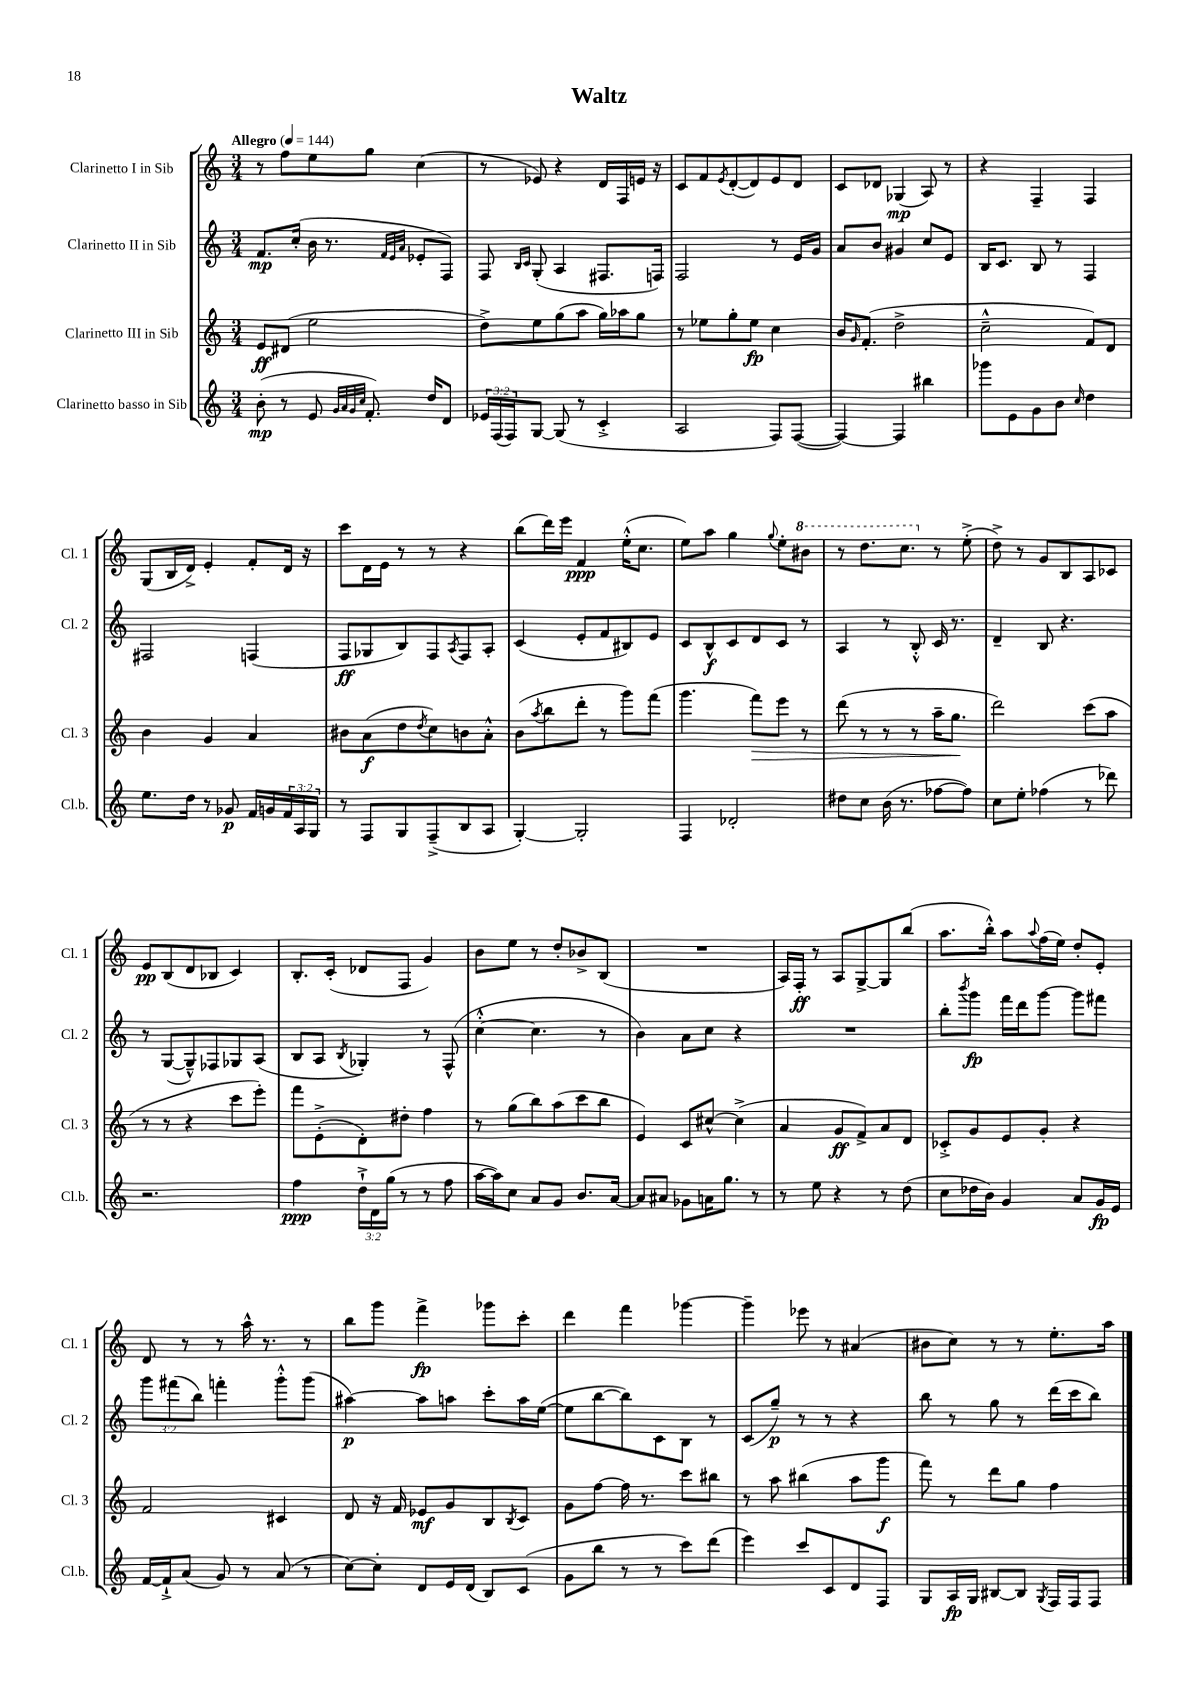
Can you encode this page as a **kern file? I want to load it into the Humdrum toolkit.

**kern	**kern	**kern	**kern
*staff4	*staff3	*staff2	*staff1
*clefG2	*clefG2	*clefG2	*clefG2
*k[]	*k[]	*k[]	*k[]
*M3/4	*M3/4	*M3/4	*M3/4
*MM144	*MM144	*MM144	*MM144
(8b'	8e	8.f	8r
8r	(8d#	.	8ff
.	.	(16cc'	.
8e	2ee	16b	8ee
.	.	8.r	.
32qqg	.	.	.
32qqa	.	.	.
32qqg	.	.	.
32qqcc	.	.	.
8.f')	.	.	8gg
.	.	32qqf	.
.	.	32qqe	.
.	.	32qqa	.
.	.	8e-'	(4cc
16dd	.	.	.
8d	.	8F)	.
=	=	=	=
24e-	8dd^)	8F	8r
(24F	.	.	.
24F)	.	.	.
.	.	16qqB	.
.	.	16qqc	.
[8G	8ee	(8G'	8e-)
(8G]	(8gg	4A	4r
8r	8aa	.	.
4c'^	16gg)	8.F#	16d
.	16aa-	.	16F
.	8gg	.	16e
.	.	16F)	16r
=	=	=	=
2A	8r	2F	8c
.	8ee-	.	8f
.	.	.	8qe
.	8gg'	.	([8d'
.	8ee-	.	8d])
8F)	4cc	8r	8e
([8F	.	16e	8d
.	.	16g	.
=	=	=	=
4F_)	16b	8a	8c
.	16qqg	.	.
.	(8.f'	.	.
.	.	8b	8d-
4F]	2dd^	4g#	(4G-
4bb#	.	8cc	8A)
.	.	8e	8r
=	=	=	=
8ggg-	2cc~^^	16B	4r
.	.	8.c	.
8e	.	.	.
8g	.	8B	4F~
8b	.	8r	.
16qqcc	.	.	.
4dd	8f)	4F	4F
.	8d	.	.
=	=	=	=
8.ee	4b	2F#	(8G
.	.	.	16B
16dd	.	.	16d^)
8r	4g	.	4e'
8g-	.	.	.
16f	4a	(4F	8f'
16g	.	.	.
24f	.	.	16d
24A	.	.	.
.	.	.	16r
24G	.	.	.
=	=	=	=
8r	8b#	8F	8ccc
8F	(8a	8G-	16d
.	.	.	16e
8G	8dd	8B)	8r
.	8qdd	.	.
(8F~^	8cc)	8F	8r
.	.	8qA	.
8B	8b	8F	4r
8A	8a'^^	8A'	.
=	=	=	=
[4G')	(8b	(4c	(8bb
.	8qaa	.	.
.	8bb	.	16ddd)
.	.	.	16eee
2G']	8ddd'	8e'	4f
.	8r	8f	.
.	8ggg)	8B#)	(16ee'^^
.	.	.	8.cc
.	(8fff	8e	.
=	=	=	=
4F	4.ggg	8c	8ee)
.	.	8B^^	8aa
2d-'	.	8c	4gg
.	8fff)	8d	.
.	.	.	8qqgg
.	8eee	8c	8ee'
.	8r	8r	8bb#
=	=	=	=
8dd#	(8ddd	4A	8r
8cc	8r	.	8.ddd
(16b	8r	8r	.
8.r	.	.	8.ccc
.	8r	8B'^^	.
[8ff-	16aa~	16c	8r
.	8.gg	8.r	.
8ff-])	.	.	(8ee'^
=	=	=	=
8cc	2ddd)	4d~	8dd^)
8ee'	.	.	8r
(4ff-	.	8B	8g
.	.	4.r	8B
8r	(8ccc	.	8A
8ddd-)	8aa	.	8c-
=	=	=	=
2.r	8r	8r	8e
.	8r	([8G	(8B
.	4r	8G~^^])	8d
.	.	8F-	8B-
.	8ccc	8G-	4c)
.	8eee')	(8A	.
=	=	=	=
4ff	8fff	8B	8.B'
.	(8e'^	8A	.
.	.	.	(16c'
.	.	8qB	.
24dd`^	8d')	4G-')	8d-
24d	.	.	.
(24gg	.	.	.
8r	8dd#'	.	8F
8r	4ff	8r	4g)
8ff	.	(8F^^	.
=	=	=	=
[16aa	8r	[4cc'^^	8b
16aa])	.	.	.
8cc	(8gg	.	8ee
8a	8bb)	4.cc]	8r
8g	(8aa	.	8dd'
8.b	8ccc	.	8b-^
.	8bb	8r	(8B
[16a	.	.	.
=	=	=	=
8a]	4e)	4b)	2.r
8a#	.	.	.
8g-	8c	8a	.
16a	[8cc#^^	8cc	.
8.gg	.	.	.
.	(4cc#^]	4r	.
8r	.	.	.
=	=	=	=
8r	4a	2.r	16A)
.	.	.	16F'
8ee	.	.	8r
4r	8g	.	8A
.	8f^)	.	[8G^
8r	8a	.	8G]
(8dd	8d	.	(8bb
=	=	=	=
8cc	8c-'^	8bb'	8.aa
.	.	8qbbb	.
16dd-	8g	8ggg	.
16b)	.	.	16bb'^^)
4g	8e	16fff	8aa
.	.	16ddd	.
.	.	.	8qqaa
.	8g'	[8ggg	(16ff
.	.	.	16ee)
8a	4r	8ggg]	8dd'
16g	.	8fff#	8e'
16e	.	.	.
=	=	=	=
[16f	2f	12ggg	8d
16f`^]	.	.	.
.	.	(12fff#	.
(8a	.	.	8r
.	.	12bb)	.
8g)	.	4fff'	8r
8r	.	.	16aa^^
.	.	.	8.r
(8a	4c#	8ggg'^^	.
8r	.	(8ggg	8r
=	=	=	=
[8cc)	8d	[4aa#)	8bb
8cc']	16r	.	8ggg
.	16f	.	.
8d	8e-	8aa#]	4fff^
16e	8g	8aa	.
(16d	.	.	.
8B)	8B	8ccc'	8ggg-
.	8qB	.	.
(8c	8c	16aa	8ccc'
.	.	([16ee	.
=	=	=	=
8g	8g	8ee]	4ddd
8bb	[8ff	[8bb	.
8r	16ff]	8bb])	4fff
.	8.r	.	.
8r	.	8c	.
8ccc)	8ccc	8B	[4ggg-
(8ddd	8bb#	8r	.
=	=	=	=
4eee)	8r	(8c	4ggg-~]
.	8aa	8gg~)	.
8ccc	(4bb#	8r	8eee-
8c	.	8r	8r
8d	8aa	4r	(4a#
8F	8ggg	.	.
=	=	=	=
8G	8fff)	8bb	8b#
16A	8r	8r	8cc)
16G	.	.	.
[8B#	8ddd	8gg	8r
8B#]	8gg	8r	8r
8qG	.	.	.
16F	4ff	(16ddd	8.ee'
16F	.	16ccc	.
8F	.	8bb)	.
.	.	.	16aa
==	==	==	==
*-	*-	*-	*-
